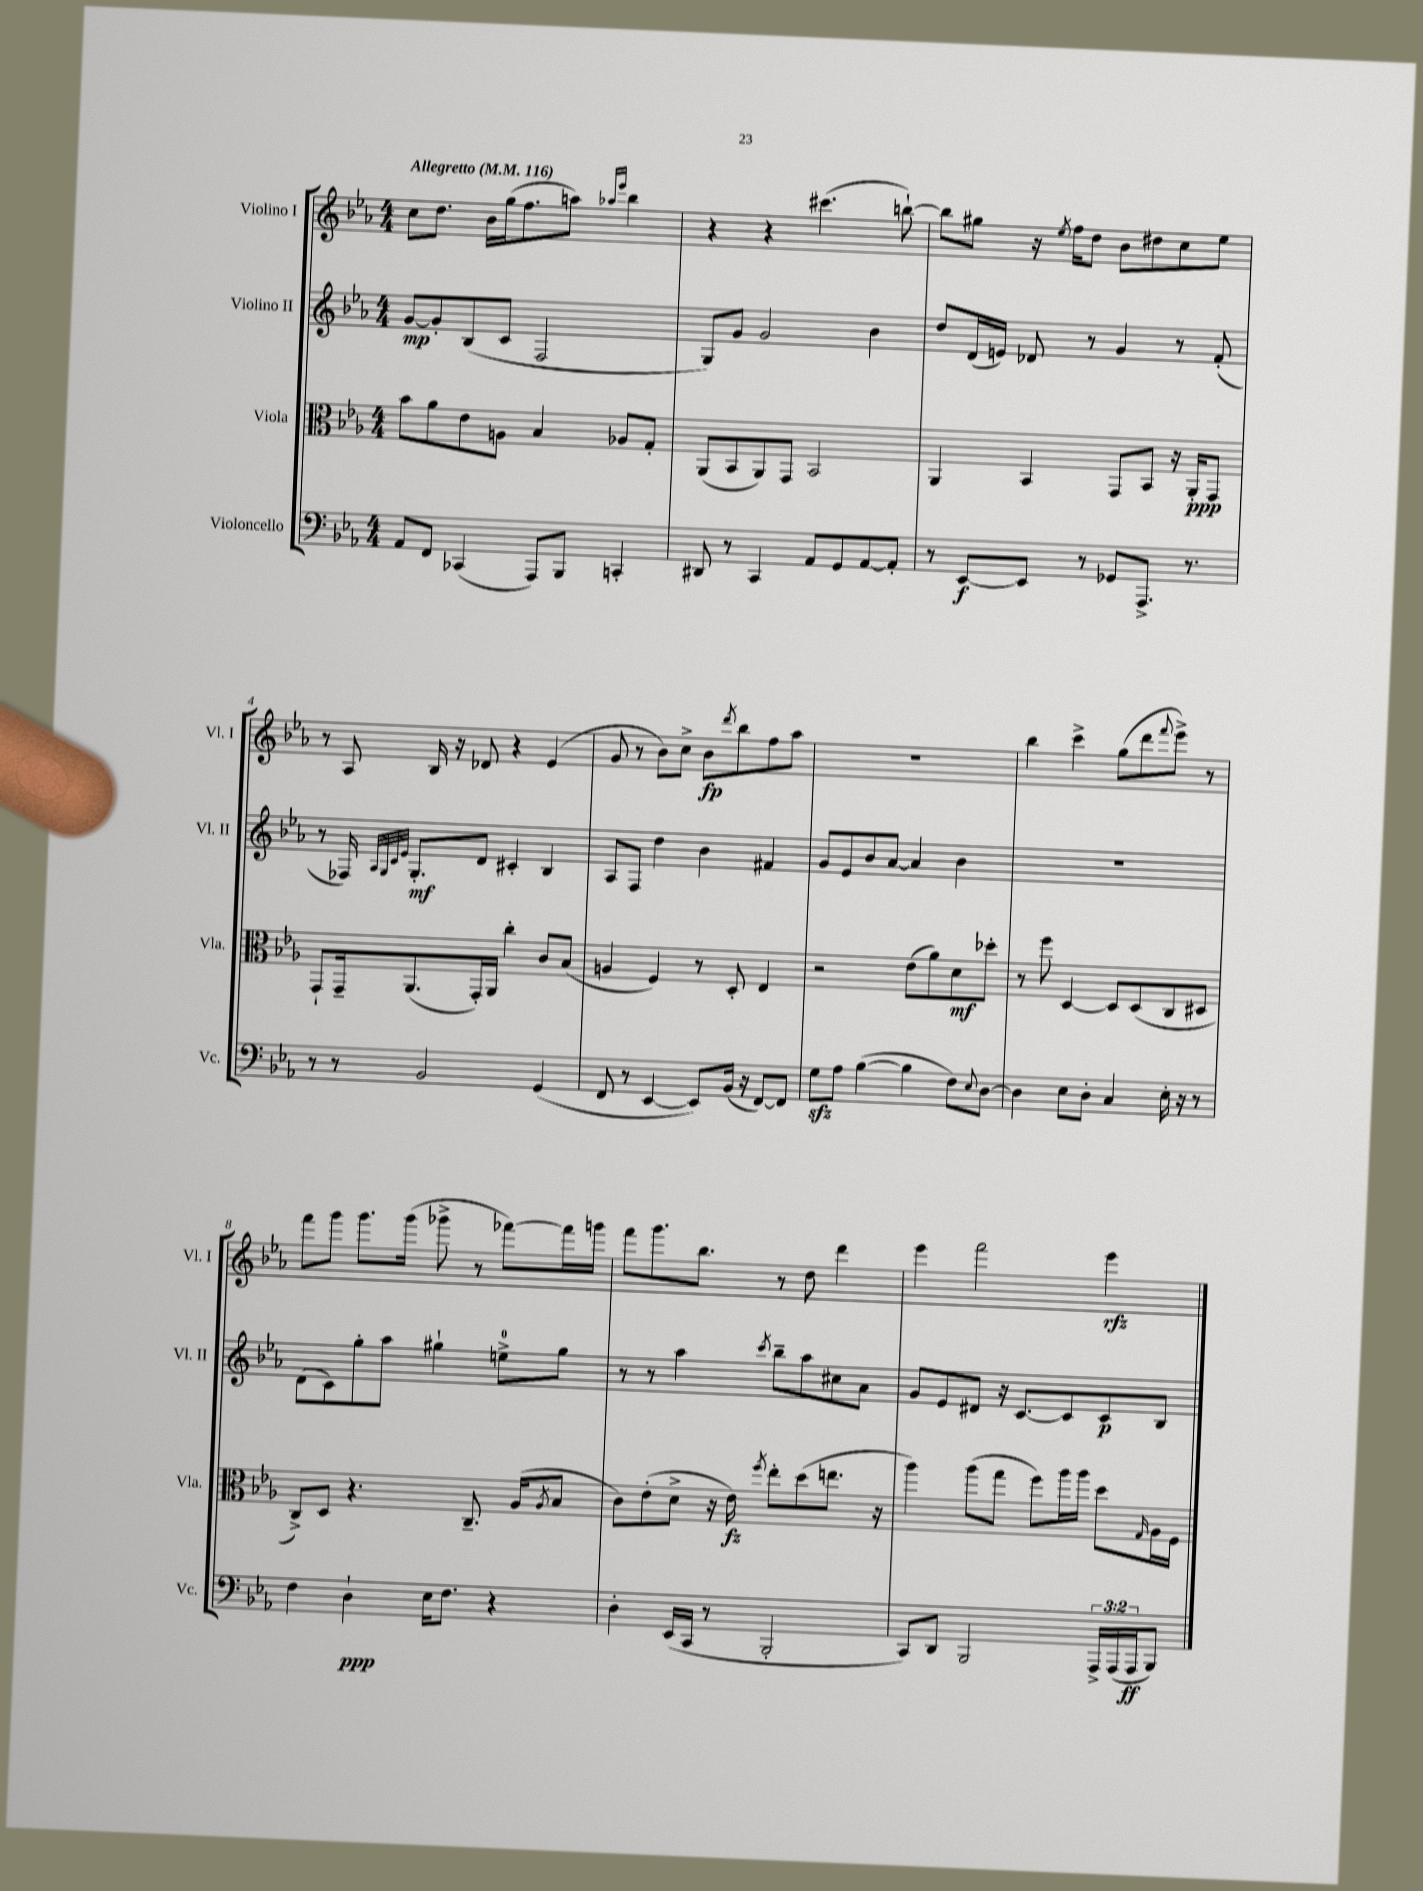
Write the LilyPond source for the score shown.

<<
\new StaffGroup <<
\new Staff = "s0" \with { instrumentName = "Violino I" shortInstrumentName = "Vl. I" } {
    \clef treble \key ees \major \numericTimeSignature \time 4/4 \tempo "Allegretto" 4 = 116
    c''8 d''8. bes'16 g''16( f''8. a''8) \grace { aes''16 ees'''16 } bes''4 |
    r4 r4 cis'''4.( b''8~-!) |
    b''8 gis''8 r16 \acciaccatura { ees''8 } f''16 d''8 bes'8 dis''8 c''8 ees''8 |
    r8 aes8 bes16 r16 des'8 r4 ees'4( |
    g'8 r8 bes'8) c''8-> bes'8\fp \acciaccatura { d'''8 } bes''8 f''8 aes''8 |
    R1 |
    bes''4 c'''4-> g''8( d'''8 \appoggiatura { f'''8 } ees'''8->) r8 |
    f'''8 g'''8 g'''8. g'''16( ges'''8-> r8 fes'''8~) fes'''16 g'''16 |
    f'''8 g'''8. bes''8. r8 d''8 d'''4 |
    ees'''4 f'''2 ees'''4\rfz \bar "|." |
}
\new Staff = "s1" \with { instrumentName = "Violino II" shortInstrumentName = "Vl. II" } {
    \clef treble \key ees \major \numericTimeSignature \time 4/4
    g'8~\mp g'8-. bes8( c'8 f2 |
    g8) g'8 g'2 bes'4 |
    d''8 d'16( e'16) des'8 r8 g'4 r8 f'8-.( |
    r8 fes16) \grace { aes32 g32 c'32 ees'32 } g8.-.\mf d'8 cis'4-. bes4 |
    aes8 f8 d''4 bes'4 fis'4 |
    g'8 ees'8 bes'8 aes'8~ aes'4 bes'4 |
    R1 |
    d'8( c'8) g''8-. aes''8 gis''4-! e''8-0-> gis''8 |
    r8 r8 aes''4 \acciaccatura { c'''8 } bes''8-- aes''8 cis''8 aes'8 |
    g'8 ees'8 dis'8 r16 c'8.~ c'8 c'8\p bes8 \bar "|." |
}
\new Staff = "s2" \with { instrumentName = "Viola" shortInstrumentName = "Vla." } {
    \clef alto \key ees \major \numericTimeSignature \time 4/4
    bes'8 aes'8 ees'8 a8 bes4 aes8 g8-. |
    aes,8( bes,8 aes,8) g,8 bes,2 |
    aes,4 bes,4 g,8 bes,8 r16 aes,16-.\ppp g,8 |
    g,8-! g,16-- aes,8.( g,16-.) aes,16 c''4-. c'8 bes8( |
    a4 f4) r8 d8-. ees4 |
    r2 ees'8( aes'8) d'8\mf des''8-. |
    r8 f''8 d4~ d8 d8( c8 dis8 |
    c8->) d8 r4. c8.-- aes16( \acciaccatura { aes8 } bes8 |
    c'8) ees'8-.( d'8-> r16 ees'16\fz) \acciaccatura { f''8 } ees''8-. d''8( e''8. r16 |
    aes''4) aes''8( g''8 f''8) aes''16 aes''16 d''8 \grace { g16 } aes16 f16 \bar "|." |
}
\new Staff = "s3" \with { instrumentName = "Violoncello" shortInstrumentName = "Vc." } {
    \clef bass \key ees \major \numericTimeSignature \time 4/4 \override Staff.TupletNumber.text = #tuplet-number::calc-fraction-text
    aes,8 f,8 ces,4( aes,,8) bes,,8 c,4-. |
    dis,8 r8 c,4 aes,8 g,8 aes,8~ aes,8-. |
    r8 ees,8~\f ees,8 r8 ges,8 aes,,8.-> r8. |
    r8 r8 bes,2 g,4( |
    f,8 r8 ees,4~ ees,8) bes,16( r16 f,8~) f,8 |
    g8\sfz aes8 bes4~( bes4 f8) \appoggiatura { ees8 } d8~ |
    d4 ees8 d8-. c4 ees16-. r16 r8 |
    f4 d4-!\ppp ees16 f8. r4 |
    d4-. ees,16( c,16 r8 bes,,2-. |
    c,8) d,8 bes,,2 \tuplet 3/2 { aes,,16-> aes,,16( aes,,16\ff } bes,,8) \bar "|." |
}
>>
>>
